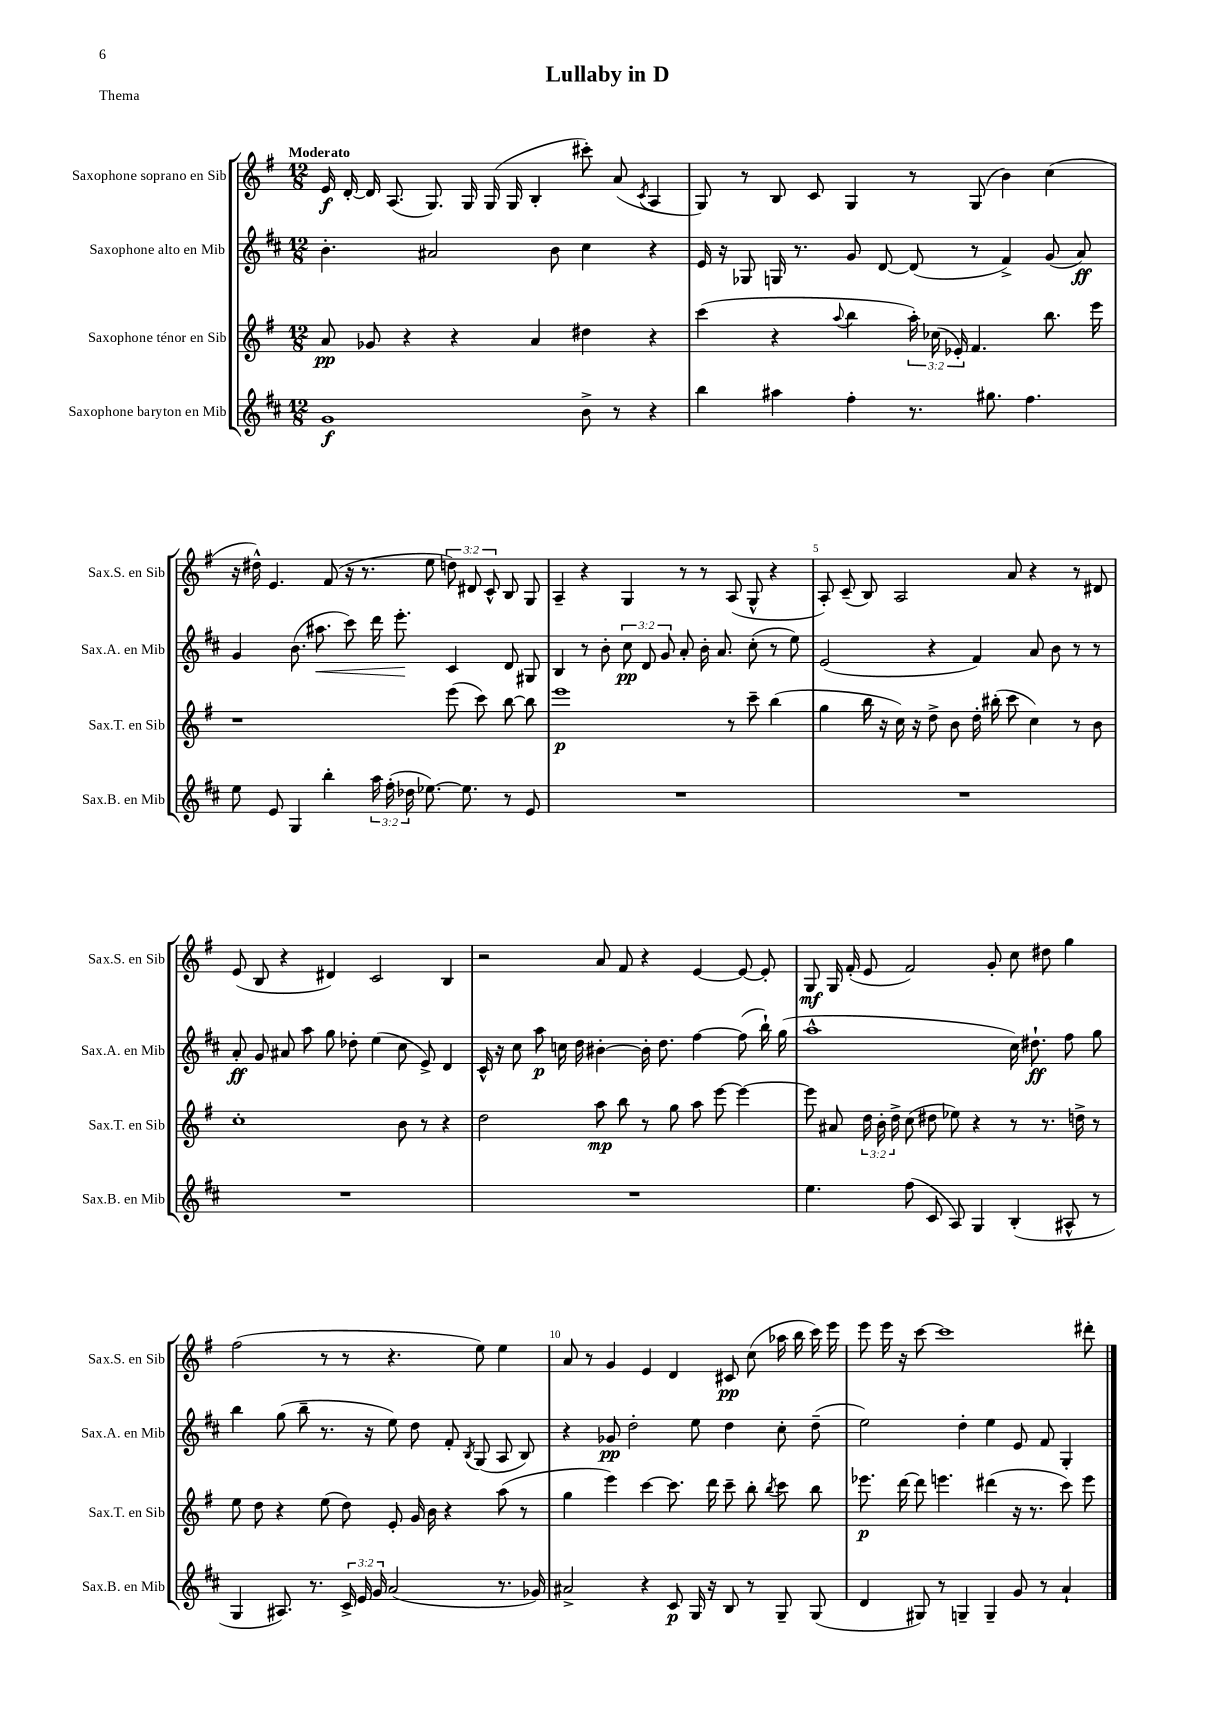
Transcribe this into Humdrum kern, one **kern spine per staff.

**kern	**kern	**kern	**kern
*staff4	*staff3	*staff2	*staff1
*clefG2	*clefG2	*clefG2	*clefG2
*k[f#c#]	*k[f#]	*k[f#c#]	*k[f#]
*M12/8	*M12/8	*M12/8	*M12/8
1g	8a/	4.b'\	16e/
.	.	.	[16d'/
.	8g-/	.	16d/]
.	.	.	(8.A/
.	4r	.	.
.	.	2a#/	8.G/)
.	4r	.	.
.	.	.	16G/
.	.	.	(16G/
.	.	.	16G/
.	4a/	.	4B'/
.	.	8b\	.
8b^\	4dd#\	4cc#\	8ccc#'\)
8r	.	.	(8a/
.	.	.	8qc/
4r	4r	4r	4A/
=	=	=	=
4bb\	(4ccc\	16e/	8G/)
.	.	16r	.
.	.	8G-/	8r
4aa#\	4r	16G/	8B/
.	.	8.r	.
.	.	.	8c/
.	8qqaa/	.	.
4ff#'\	4bb\	8g/	4G/
.	.	[8d/	.
8.r	24aa'\)	(8d/]	8r
.	(24cc-\	.	.
.	24e-'/)	.	.
.	4.f#/	8r	(8G/
8.gg#\	.	.	.
.	.	4f#^/)	4b\)
4.ff#\	.	.	.
.	8.bb\	(8g/	(4cc\
.	.	8a/)	.
.	16eee\	.	.
=	=	=	=
8ee\	1r	4g/	16r
.	.	.	16dd#^^\)
8e/	.	.	4.e/
4G/	.	(8.b\	.
.	.	8.aa#\	.
4bb'\	.	.	(8f#/
.	.	8ccc#\)	16r
.	.	.	8.r
24aa\	.	16ddd\	.
(24ff#'\	.	.	.
.	.	8.eee'\	.
24dd-\	.	.	.
[8.ee-\)	.	.	8ee\
.	(8eee\	4c#/	12dd\)
8.ee-\]	.	.	.
.	.	.	12d#/
.	8ccc\)	.	.
.	.	.	12c^^/
8r	[8bb\	8d/	8B/
8e/	8bb\]	8G#/	8G/
=	=	=	=
1.r	1eee	4B/	4A~/
.	.	8r	4r
.	.	8b'\	.
.	.	12cc#\	4G/
.	.	12d/	.
.	.	12g/	.
.	.	8a'/	8r
.	.	16b'\	8r
.	.	8.a/	.
.	8r	.	(8A/
.	8ccc~\	(8cc#'\	8G^^/
.	(4bb\	8r	4r
.	.	8ee\)	.
=	=	=	=
1.r	4gg\	(2e/	8A'/)
.	.	.	(8c~/
.	16bb\	.	8B/)
.	16r	.	.
.	16cc\)	.	2A/
.	16r	.	.
.	8dd^\	4r	.
.	8b\	.	.
.	16dd'\	4f#/)	.
.	(16bb#'\	.	.
.	8ccc\	.	8a/
.	4cc\)	8a/	4r
.	.	8b\	.
.	8r	8r	8r
.	8b\	8r	8d#/
=	=	=	=
1.r	1cc'	8a'/	(8e/
.	.	8g/	8B/
.	.	8a#/	4r
.	.	8aa\	.
.	.	8gg\	4d#/)
.	.	8dd-'\	.
.	.	(4ee\	2c/
.	8b\	8cc#\	.
.	8r	8e^/)	.
.	4r	4d/	4B/
=	=	=	=
1.r	2dd\	16c#^^/	2r
.	.	16r	.
.	.	8cc#\	.
.	.	8aa\	.
.	.	16cc\	.
.	.	16dd\	.
.	8aa\	[4b#'\	8a/
.	8bb\	.	8f#/
.	8r	16b#'\]	4r
.	.	8.dd\	.
.	8gg\	.	.
.	8aa\	[4ff#\	[4e/
.	[8eee\	.	.
.	4eee\_	(8ff#\]	8e/_
.	.	16bb`\)	8e'/]
.	.	(16gg\	.
=	=	=	=
4.ee\	8eee\]	1aa^^	8G/
.	8a#/	.	16G/
.	.	.	(16f#'/
.	24dd\	.	8e/
.	24b'\	.	.
.	24dd^\	.	.
(8ff#\	(8cc\	.	2f#/)
8c#/	8dd#\	.	.
8A/)	8ee-\)	.	.
4G/	4r	.	.
.	.	.	8g'/
(4B'/	8r	16cc#\)	8cc\
.	.	8.dd#`\	.
.	8.r	.	8dd#\
8A#^^/	.	8ff#\	4gg\
.	16dd^\	.	.
8r	8r	8gg\	.
=	=	=	=
4G/	8ee\	4bb\	(2ff#\
.	8dd\	.	.
8.A#/)	4r	(8gg\	.
.	.	8bb~\	.
8.r	.	.	.
.	(8ee\	8.r	8r
24c#^/	8dd\)	.	8r
24e/	.	.	.
.	.	16r	.
24g/	.	.	.
(2a/	8e'/	8ee\)	4.r
.	16g/	8dd\	.
.	16b\	.	.
.	4r	8f#'/	.
.	.	8qB/	.
.	.	(8G/	8ee\)
8.r	(8aa\	8A/	4ee\
.	8r	8B/)	.
16g-/)	.	.	.
=	=	=	=
2a#^/	4gg\	4r	8a/
.	.	.	8r
.	4eee\)	8g-/	4g/
.	.	2dd'\	.
4r	[4ccc\	.	4e/
8c#/	8.ccc\]	.	4d/
16G/	.	8ee\	.
16r	16ddd\	.	.
8B/	8ccc~\	4dd\	8c#/
8r	8bb'\	.	(8cc\
.	8qbb/	.	.
8G~/	8ccc\	8cc#'\	16aa-\
.	.	.	16bb\
(8G/	8bb\	(8dd~\	16ccc\)
.	.	.	16eee\
=	=	=	=
4d/	8.eee-\	2ee\)	8eee\
.	.	.	16eee\
.	[16ddd\	.	16r
8G#/)	8ddd\]	.	[8ccc\
8r	4.eee\	.	1ccc]
4G~/	.	4dd'\	.
4G~/	(4ddd#\	4ee\	.
8g/	16r	8e/	.
.	8.r	.	.
8r	.	8f#/	.
4a`/	8ccc\)	4G'/	.
.	8eee\	.	8ddd#'\
==	==	==	==
*-	*-	*-	*-
